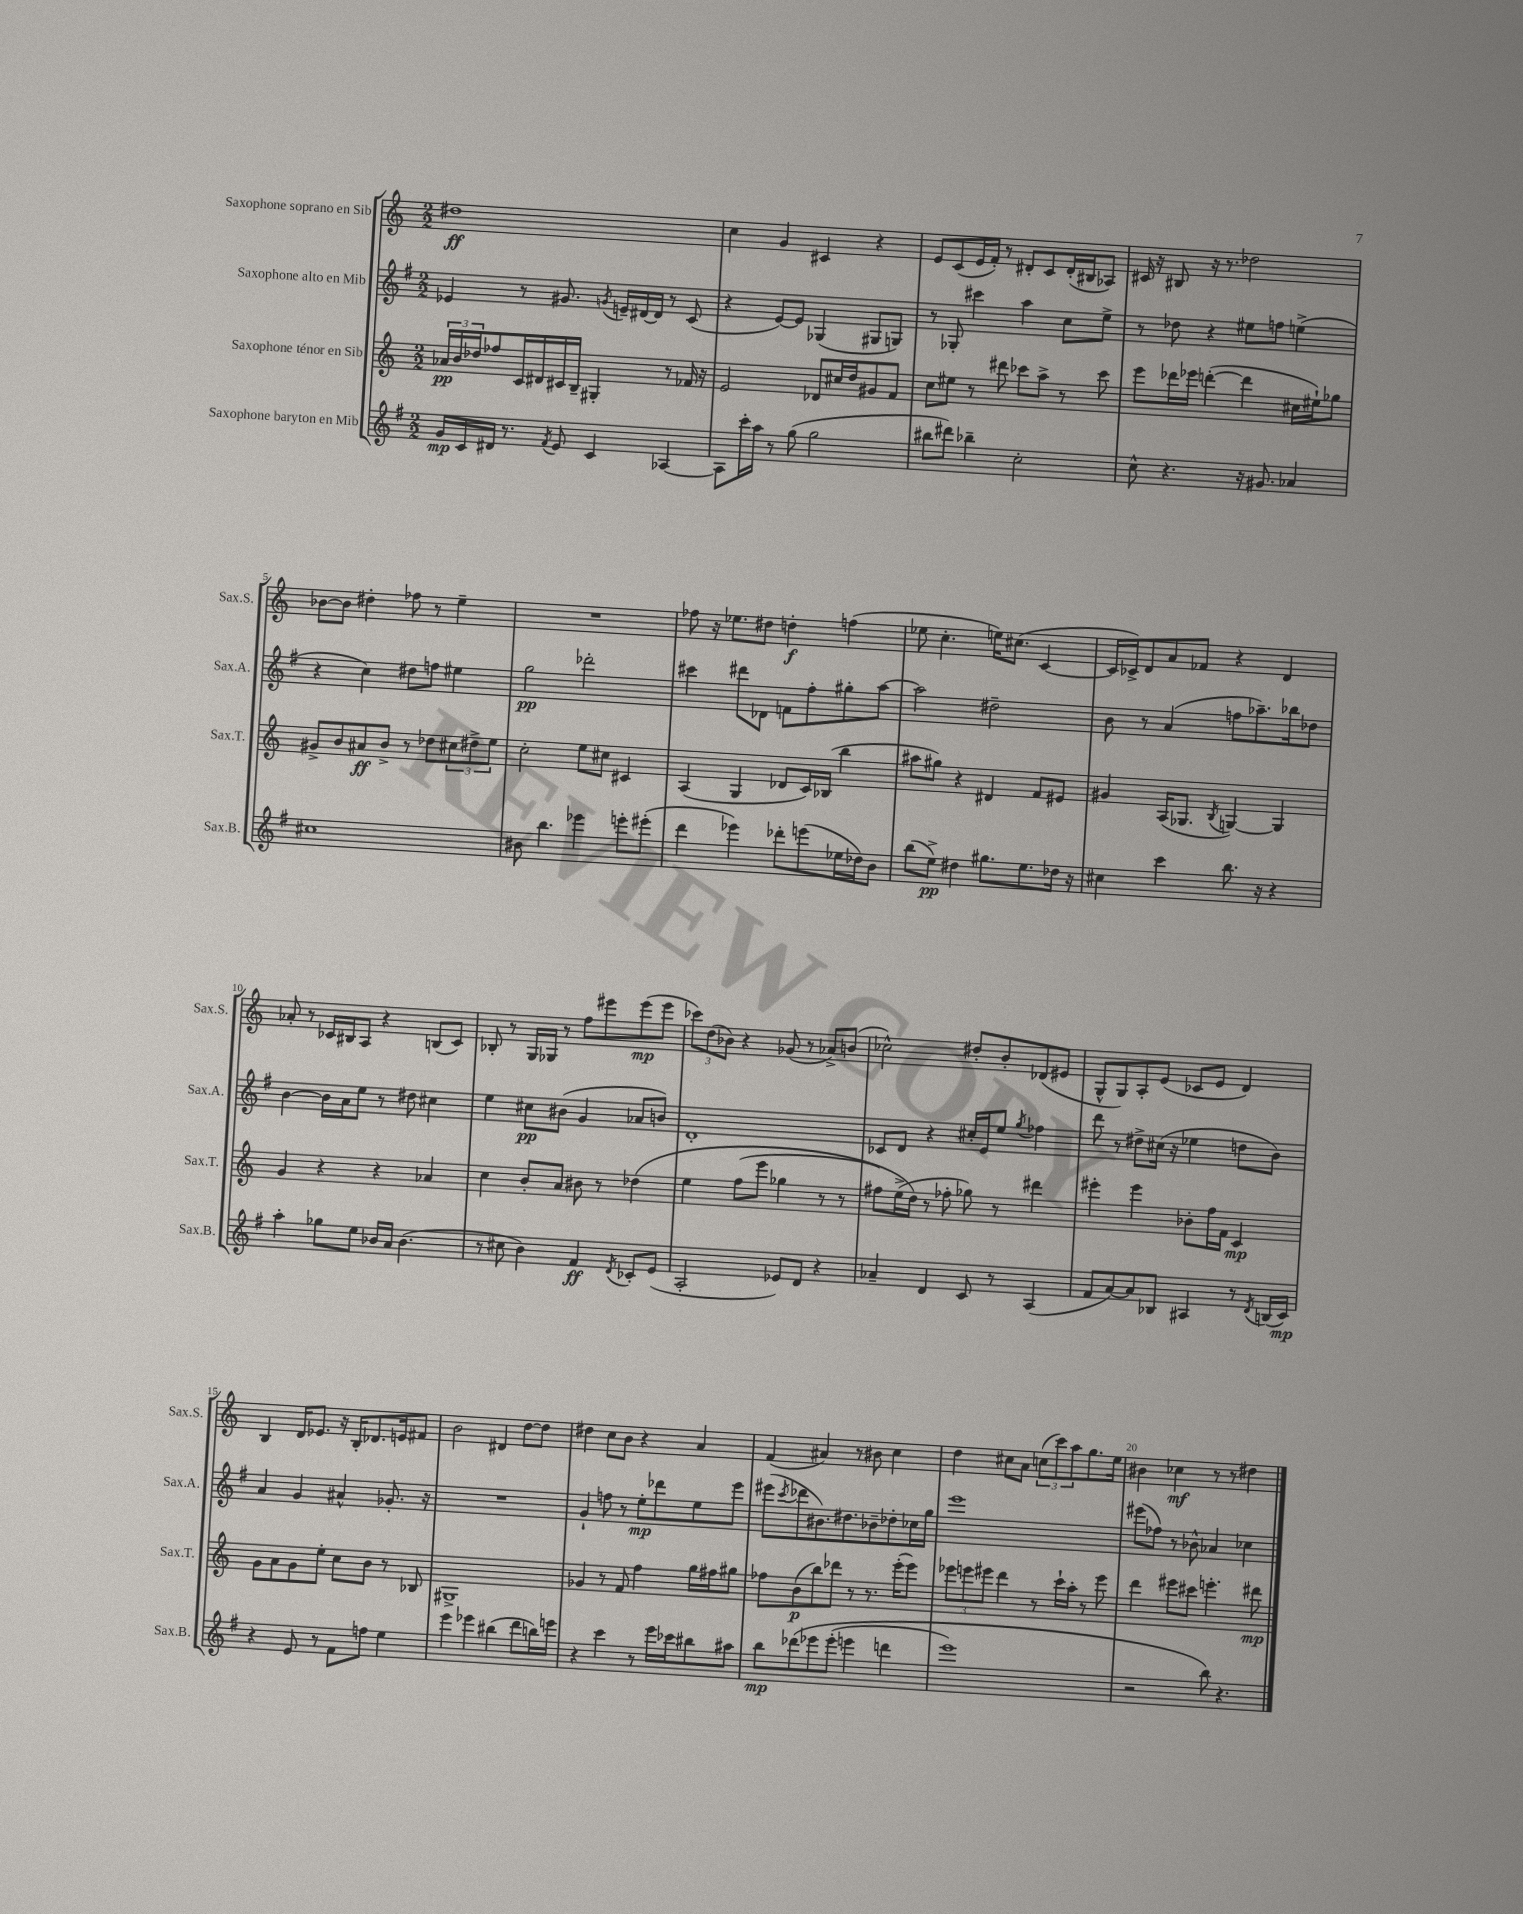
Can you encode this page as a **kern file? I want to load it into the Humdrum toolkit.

**kern	**dynam	**kern	**dynam	**kern	**dynam	**kern	**dynam
*part4	*part4	*part3	*part3	*part2	*part2	*part1	*part1
*staff4	*staff4	*staff3	*staff3	*staff2	*staff2	*staff1	*staff1
*I"Saxophone baryton en Mib	*	*I"Saxophone ténor en Sib	*	*I"Saxophone alto en Mib	*	*I"Saxophone soprano en Sib	*
*I'Sax.B.	*	*I'Sax.T.	*	*I'Sax.A.	*	*I'Sax.S.	*
*clefG2	*	*clefG2	*	*clefG2	*	*clefG2	*
*k[f#]	*	*k[]	*	*k[f#]	*	*k[]	*
*M2/2	*	*M2/2	*	*M2/2	*	*M2/2	*
=1	=1	=1	=1	=1	=1	=1	=1
16g/LL	mp	24a-X/LL	pp	4e-X/	.	1dd#X	ff
.	.	24b/	.	.	.	.	.
16c/	.	.	.	.	.	.	.
.	.	24dd-X/J	.	.	.	.	.
16d#X/JJ	.	8ff-X/	.	.	.	.	.
8.r	.	.	.	.	.	.	.
.	.	16c/L	.	8r	.	.	.
.	.	16d#X/	.	.	.	.	.
8qf#/	.	.	.	.	.	.	.
8e/	.	16c#X/	.	8.g#X/	.	.	.
.	.	16B~/JJ	.	.	.	.	.
4c/	.	4G#X'/	.	.	.	.	.
.	.	.	.	8qgn/	.	.	.
.	.	.	.	16en~/LL	.	.	.
.	.	.	.	[16d#X/	.	.	.
.	.	.	.	16d#/JJ]	.	.	.
[4A-X/	.	8r	.	8r	.	.	.
.	.	16f-X/	.	(8c/	.	.	.
.	.	16r	.	.	.	.	.
=2	=2	=2	=2	=2	=2	=2	=2
8A-\L]	.	2e/	.	4r	.	4cc\	.
16ccc'\L	.	.	.	.	.	.	.
16aa\JJ	.	.	.	.	.	.	.
8r	.	.	.	[8e/L)	.	4g/	.
(8gg\	.	.	.	8e/J]	.	.	.
2gg\	.	8d-X/L	.	(4G-X/	.	4c#X/	.
.	.	16cc#X/L	.	.	.	.	.
.	.	16dd/J	.	.	.	.	.
.	.	8g#X/	.	8G#X/L	.	4r	.
.	.	8f/J	.	8Gn/J)	.	.	.
=3	=3	=3	=3	=3	=3	=3	=3
8bb#X\L	.	8cc\L	.	8r	.	8e/L	.
8ddd#X\J)	.	8ee#X\J	.	8G-X'/	.	(8c/	.
4bb-X~\	.	8r	.	4ccc#X\	.	16e/L	.
.	.	.	.	.	.	16f'/JJ)	.
.	.	8ddd#X\	.	.	.	8r	.
2cc'\	.	8ccc-X\L	.	4aa\	.	8d#X'/L	.
.	.	8aa^\J	.	.	.	8c/	.
.	.	8r	.	8cc\L	.	(16d#'/L	.
.	.	.	.	.	.	16B#X/J	.
.	.	8ccc-\	.	8ee^\J	.	8A-X/J)	.
=4	=4	=4	=4	=4	=4	=4	=4
8cc^^\	.	8eee\L	.	8r	.	16c#X/	.
.	.	.	.	.	.	16r	.
4.r	.	16ddd-X\L	.	8dd-X\	.	8B#X/	.
.	.	16eee-X\JJ	.	.	.	.	.
.	.	([4dddn'\	.	4r	.	16r	.
.	.	.	.	.	.	8.r	.
16r	.	4ddd\]	.	8ee#X\L	.	2dd-X\	.
8.g#X/	.	.	.	.	.	.	.
.	.	.	.	8ffn\J	.	.	.
4a-X/	.	16cc#X\LL	.	(4een^\	.	.	.
.	.	16ee#X`\J)	.	.	.	.	.
.	.	8gg-X\J	.	.	.	.	.
!!LO:LB:g=z
=5	=5	=5	=5	=5	=5	=5	=5
1cc#X	.	8g#X^/L	.	4r	.	[8b-X\L	.
.	.	8b/	.	.	.	8b-\J]	.
.	.	8a#X/	ff	4cc\)	.	4dd#X'\	.
.	.	8b^/J	.	.	.	.	.
.	.	8r	.	8dd#X\L	.	8ff-X\	.
.	.	8dd-X\L	.	8ffn\J	.	8r	.
.	.	12cc#X\	.	4ee#X\	.	4ee~\	.
.	.	12dd#X^\	.	.	.	.	.
.	.	12ee\J	.	.	.	.	.
=6	=6	=6	=6	=6	=6	=6	=6
8b#X\	.	2cc'\	.	2gg\	pp	1r	.
4.bb\	.	.	.	.	.	.	.
4eee-X\	.	8ee\L	.	2ddd-X'\	.	.	.
.	.	8cc#X\J	.	.	.	.	.
8eeen'\L	.	4c#X/	.	.	.	.	.
(8eee#X'\J	.	.	.	.	.	.	.
=7	=7	=7	=7	=7	=7	=7	=7
4ddd\	.	(4A/	.	4ccc#X\	.	8ff-X\	.
.	.	.	.	.	.	16r	.
.	.	.	.	.	.	8.ee-X\L	.
4eee-X\)	.	4G/	.	8ddd#X\L	.	.	.
.	.	.	.	8d-X\J	.	8dd#X\J	.
8ddd-X'\L	.	8d-X/L	.	8fn\L	.	4ddn'\	f
(8eeen\	.	16c/L)	.	8ff#'\	.	.	.
.	.	(16B-X/JJ	.	.	.	.	.
16ee-X\L	.	4bb\	.	8gg#X'\	.	(4ffn\	.
16dd-X\J)	.	.	.	.	.	.	.
8b\J	.	.	.	[8aa\J	.	.	.
=8	=8	=8	=8	=8	=8	=8	=8
(8bb\L	.	8aa#X\L	.	2aa\]	.	8ee-X\	.
8ee^\J)	pp	8gg#X\J)	.	.	.	4.cc'\	.
4dd#X\	.	4r	.	.	.	.	.
8.gg#X\L	.	4d#X/	.	2dd#X~\	.	16een\KL)	.
.	.	.	.	.	.	(8.cc#X\J	.
8.ee\	.	.	.	.	.	.	.
.	.	8f/L	.	.	.	[4c/	.
16dd-X\Jk	.	8e#X/J	.	.	.	.	.
16r	.	.	.	.	.	.	.
=9	=9	=9	=9	=9	=9	=9	=9
4cc#X\	.	4g#X/	.	8b\	.	16c/LL]	.
.	.	.	.	.	.	16c-X^/J)	.
.	.	.	.	8r	.	8d/	.
4ccc\	.	(16A/KL	.	(4a/	.	8a/	.
.	.	8.G-X/J	.	.	.	.	.
.	.	.	.	.	.	8f-X/J	.
.	.	8qB/	.	.	.	.	.
8.bb\	.	[4Gn/)	.	8ffn\L	.	4r	.
.	.	.	.	8.aa-X~\)	.	.	.
16r	.	.	.	.	.	.	.
4r	.	4G/]	.	.	.	4d/	.
.	.	.	.	16bb-X\k	.	.	.
.	.	.	.	8dd-X\J	.	.	.
!!LO:LB:g=z
=10	=10	=10	=10	=10	=10	=10	=10
4aa'\	.	4g/	.	[4b\	.	8a-X'/	.
.	.	.	.	.	.	8r	.
8gg-X\L	.	4r	.	16b\LL]	.	16c-X/LL	.
.	.	.	.	16a\J	.	16B#X/J	.
8ee\J	.	.	.	8ee\J	.	8A/J	.
16b-X/LL	.	4r	.	8r	.	4r	.
16a/JJ	.	.	.	.	.	.	.
(4.b-\	.	.	.	8dd#X\	.	.	.
.	.	4a-X/	.	4cc#X\	.	(8Bn/L	.
.	.	.	.	.	.	8c-/J)	.
=11	=11	=11	=11	=11	=11	=11	=11
8r	.	4cc\	.	4ee\	.	8B-X'/	.
8cc#X\	.	.	.	.	.	8r	.
4b\)	.	8b'/L	.	8cc#X\L	pp	16G/LL	.
.	.	.	.	.	.	16G-X/JJ	.
.	.	8a/J	.	(8b#X\J	.	8r	.
4f#/	ff	8b#X\	.	4g/	.	8ff\L	.
.	.	8r	.	.	.	8eee#X\	.
8qd/	.	.	.	.	.	.	.
8c-X'/L	.	(4dd-X\	.	8a-X/L	.	(8eee#\	mp
(8e/J	.	.	.	8bn/J)	.	8eee#\J	.
=12	=12	=12	=12	=12	=12	=12	=12
2A'/	.	4ee\	.	1d'	.	12ccc-X\L)	.
.	.	.	.	.	.	(12dd\	.
.	.	.	.	.	.	12b-X\J)	.
.	.	(8ff\L	.	.	.	4r	.
.	.	8eee\J	.	.	.	.	.
8e-X/L)	.	4gg-X\	.	.	.	(8g-X/	.
8d/J	.	.	.	.	.	8r	.
4r	.	8r	.	.	.	8a-X^/L)	.
.	.	8r	.	.	.	(8bn/J	.
=13	=13	=13	=13	=13	=13	=13	=13
4a-X~/	.	8ff#X\L)	.	8c-X/L	.	2cc-X^^\)	.
.	.	(16ee^\L	.	8d/J	.	.	.
.	.	16dd\JJ)	.	.	.	.	.
4d/	.	8r	.	4r	.	.	.
.	.	8ff-X'\	.	.	.	.	.
8c/	.	8gg-X\)	.	16cc#X'/LL	.	8dd#X'/L	.
.	.	.	.	16e/J	.	.	.
8r	.	8r	.	8ee/J	.	8b'/	.
.	.	.	.	8qgg/	.	.	.
(4A/	.	4ddd#X\	.	4ff-X\	.	(8d-X/	.
.	.	.	.	.	.	8e#X/J	.
=14	=14	=14	=14	=14	=14	=14	=14
8f#/L	.	4eee#X'\	.	8ddd\	.	8G^^/L	.
[8a/)	.	.	.	8r	.	8G/)	.
8a/]	.	4eee#\	.	8dd#X^\L	.	8A'/	.
8B-X/J	.	.	.	(16cc#X\Jk	.	(8e/J	.
.	.	.	.	16r	.	.	.
4A#X/	.	8b-X'\L	.	4ee-X\	.	8c-X/L	.
.	.	16ff\L	.	.	.	8e/J	.
.	.	16f\JJ	.	.	.	.	.
8r	.	4c/	mp	8ddn\L	.	4d/)	.
8qd/	.	.	.	.	.	.	.
(16Bn/LL	.	.	.	8b\J)	.	.	.
16c/JJ)	mp	.	.	.	.	.	.
!!LO:LB:g=z
=15	=15	=15	=15	=15	=15	=15	=15
4r	.	8g\L	.	4a/	.	4B/	.
.	.	8a\	.	.	.	.	.
8e/	.	8g\	.	4g/	.	16d/KL	.
.	.	.	.	.	.	8.e-X/J	.
8r	.	8ee'\J	.	.	.	.	.
8f#\L	.	8cc\L	.	4a#X^^/	.	16r	.
.	.	.	.	.	.	16B'/KL	.
8ffn\J	.	8b\J	.	.	.	8.d-X/	.
4ee\	.	8r	.	8.g-X'/	.	.	.
.	.	.	.	.	.	16en/k	.
.	.	8B-X/	.	.	.	8f#X/J	.
.	.	.	.	16r	.	.	.
=16	=16	=16	=16	=16	=16	=16	=16
4eee\	.	1G#X^	.	1r	.	2b\	.
4eee-X\	.	.	.	.	.	.	.
(4bb#X\	.	.	.	.	.	4d#X/	.
8ddd\L	.	.	.	.	.	[8dd\L	.
16bbn\L)	.	.	.	.	.	8dd\J]	.
16eeen\JJ	.	.	.	.	.	.	.
=17	=17	=17	=17	=17	=17	=17	=17
4r	.	4g-X/	.	4g`/	.	4dd#X\	.
4ccc\	.	8r	.	8ffn\	.	8cc\L	.
.	.	8f/	.	8r	.	8b\J	.
8r	.	4ff\	.	8ee'\L	mp	4r	.
16eee\LL	.	.	.	8ddd-X\	.	.	.
16ccc-X\J	.	.	.	.	.	.	.
8bb#X\	.	16gg\LL	.	8ee\	.	4a/	.
.	.	16ff#X\J	.	.	.	.	.
8aa#X\J	.	8gg#X\J	.	8eee\J	.	.	.
=18	=18	=18	=18	=18	=18	=18	=18
8bb\L	mp	8ff-X\L	.	(8eee#X\L	.	(4f/	.
.	.	.	.	8qccc/	.	.	.
(8ddd-X\	.	(8b\	p	8ddd-X\	.	.	.
8eee-X\	.	8bb\)	.	8.b#X\)	.	4a#X/)	.
(8eee-'\J	.	8ddd-X\J	.	.	.	.	.
.	.	.	.	8.dd#X\	.	.	.
4eeen\	.	8r	.	.	.	8r	.
.	.	8.r	.	8b-X~\	.	8b#X\	.
4dddn\	.	.	.	8dd-X'\	.	4cc\	.
.	.	(16eee'\KL	.	.	.	.	.
.	.	8eee\J)	.	16cc-X\L	.	.	.
.	.	.	.	16gg\JJ	.	.	.
=19	=19	=19	=19	=19	=19	=19	=19
1eee)	.	12eee-X\L	.	1eee	.	4dd\	.
.	.	12eeen\	.	.	.	.	.
.	.	12eee#X\J	.	.	.	.	.
.	.	4ddd\	.	.	.	8cc#X\L	.
.	.	.	.	.	.	8a\J	.
.	.	8r	.	.	.	(12ccn\L	.
.	.	.	.	.	.	12ccc\)	.
.	.	16ccc`\LL	.	.	.	.	.
.	.	.	.	.	.	12aa\	.
.	.	16aa'\JJ	.	.	.	.	.
.	.	8r	.	.	.	8.gg\	.
.	.	8eee#\	.	.	.	.	.
.	.	.	.	.	.	16ee\Jk	.
=20	=20	=20	=20	=20	=20	=20	=20
2r	.	4ddd\	.	(8eee#X\L	.	4b#X\	.
.	.	.	.	8ff-X\J)	.	.	.
.	.	8eee#X\L	.	8r	.	4cc-X\	mf
.	.	8ccc#X\J	.	8b-X^^\	.	.	.
8bb\)	.	4.eeen'\	.	4a-X/	.	8r	.
4.r	.	.	.	.	.	8r	.
.	.	.	.	4cc-X\	.	4dd#X\	.
.	.	8ddd#X\	mp	.	.	.	.
==	==	==	==	==	==	==	==
*-	*-	*-	*-	*-	*-	*-	*-
